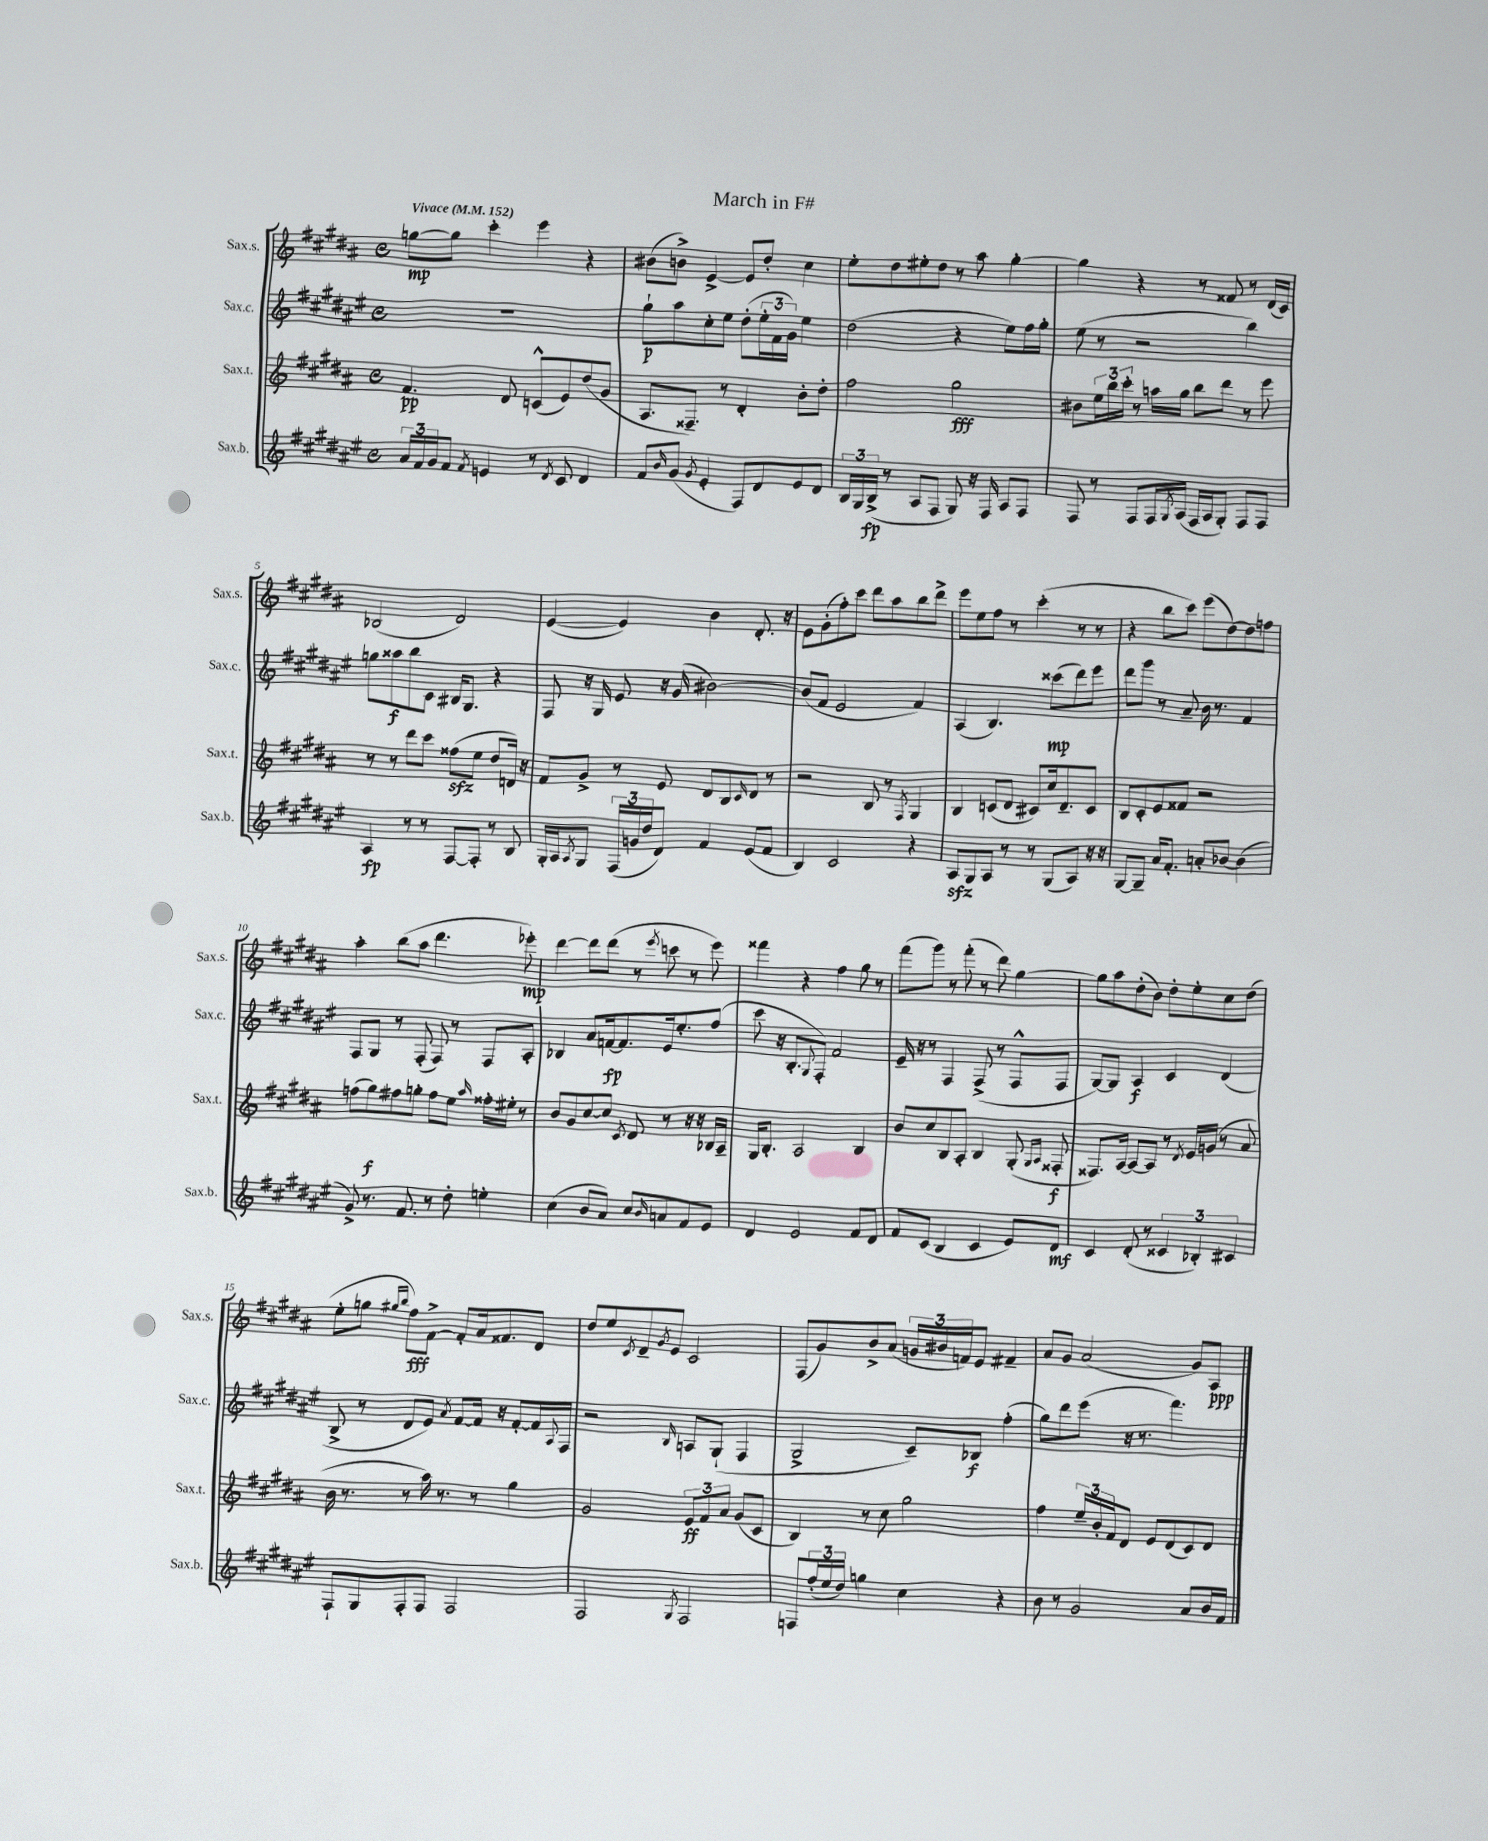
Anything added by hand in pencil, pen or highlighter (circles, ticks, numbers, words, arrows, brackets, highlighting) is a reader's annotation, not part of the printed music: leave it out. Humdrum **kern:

**kern	**kern	**kern	**kern
*staff4	*staff3	*staff2	*staff1
*clefG2	*clefG2	*clefG2	*clefG2
*k[f#c#g#d#a#e#]	*k[f#c#g#d#a#]	*k[f#c#g#d#a#e#]	*k[f#c#g#d#a#]
*M4/4	*M4/4	*M4/4	*M4/4
*met(c)	*met(c)	*met(c)	*met(c)
*MM152	*MM152	*MM152	*MM152
24a#/LL	4.f#/	1r	[8gg\L
24f#/	.	.	.
24g#/J	.	.	.
8f#/J	.	.	8gg\]J
8qf#/	.	.	.
4e/	.	.	4ccc#'\
.	8d#/	.	.
8r	(8c^^/L	.	4eee\
8qd#/	.	.	.
8c#/	8e/)	.	.
4d#/	(8dd#/	.	4r
.	8g#/J	.	.
=	=	=	=
8f#/L	8.A#/L	8gg#`\L	(8b#\L
16qqb/	.	.	.
(8g#/J	.	8aa#\	8b^\J)
.	8.F##~/J)	.	.
8qg#/	.	.	.
4e#'/	.	8cc#'\	[4e^/
.	8r	8ee#\J	.
8F#/L)	4d#'/	(8dd#'\L	8e/]L
8d#/	.	24ee#'\L	8dd#'/J
.	.	24f#\	.
.	.	24g#\JJ)	.
8e#/	8b'\L	4ee#\	4cc#\
8d#/J	8dd#'\J	.	.
=	=	=	=
24B/LL	2ff#\	(2dd#\	8ee'\L
24G#/	.	.	.
(24B^/JJ	.	.	.
8r	.	.	8dd#\
8A#/L	.	.	8ee#'\
8F#/J	.	.	8dd#\J
8G#/)	2gg#\	4r	8r
16r	.	.	8aa#\
16F#/	.	.	.
8A#/L	.	8ee#\L)	[4gg#'\
8F#/J	.	16ff#\L	.
.	.	16gg#'\JJ	.
=	=	=	=
8F#/	8b#\L	(8ee#\	4gg#\]
8r	24ee\L	8r	.
.	24bb\	.	.
.	24ccc#'\JJ	.	.
8F#/L	8r	2r	4r
16F#/L	16aa\LL	.	.
8qG#/	.	.	.
(16A#/JJ	16gg#\JJ	.	.
16F#/LL	8bb\L	.	8r
16A#/J	.	.	.
8G#'/J)	8ddd#\J	.	8f##/
8F#/L	8r	4bb\)	8r
8F#/J	8eee\	.	(16d#/LL
.	.	.	16c#/JJ)
=	=	=	=
4A#/	8r	8gg\L	(2B-/
.	8r	8aa##\	.
8r	8ddd#\L	8bb\	.
8r	8ccc#\J	8c#\J	.
[8F#/L	(8ff##\L	16B#/LK	2d#/)
.	.	8.G#/J	.
8F#'/]J	8ee\J	.	.
8r	8dd#/L	4r	.
8B/	16d/Jk)	.	.
.	16r	.	.
=	=	=	=
16G#'/LL	8f#/L	8F#/	([4e/
16A#/J	.	.	.
8qA#/	.	.	.
8G#/J	8g#^/J	16r	.
.	.	16G#/	.
(24F#/LL	8r	8e#/	4e/])
24g/	.	.	.
24dd#/J	.	.	.
8d#/J)	8e/	16r	.
.	.	(16g#/	.
4f#/	8d#/L	[2b#\)	4b\
.	8B/	.	.
.	16qqc#/	.	.
(8e#/L	8d#/J	.	8.d#'/
8f#/J	8r	.	.
.	.	.	16r
=	=	=	=
4B/)	2r	(8b#/]L	8e\L
.	.	8f#/J	(8g#'\
2c#/	.	2e#/	8ff#'\)
.	.	.	8ccc#\J
.	8B/	.	8ddd#\L
.	8r	.	8aa#\
.	8qF#/	.	.
4r	4G#/	4f#/)	8bb\
.	.	.	8ddd#^\J
=	=	=	=
8A#/L	4B/	(4A#/	8eee\L
8G#/	.	.	8ee\
8A#/J	(8c/L	4.B/)	8ff#\J
8r	8d#/J	.	8r
8r	8c#/L)	.	(4ccc#'\
(8G#/L	16cc#/k	(8ccc##\L	.
.	8.d#~/	.	.
8A#/J)	.	8ddd#\)	8r
16r	8c#/J	8eee#\J	8r
16r	.	.	.
=	=	=	=
[8G#/L	8B/L	8ddd#\L	4r
8G#~/]J	8c#'/	8ggg#\J	.
16a#/LK	8e/	8r	8bb\L
8.f#'/J	.	.	.
.	8f##/J	8a#~/	8ccc#\J)
8a'/L	2r	16b\	(8eee\L
.	.	8.r	.
[8b-/J	.	.	[8dd#\)
(4b-\]	.	4f#/	8dd#\]
.	.	.	8ff\J
=	=	=	=
8g#^/)	(8ff\L	8F#/L	4aa#'\
8.r	8gg#\)	8G#/J	.
.	8ff#\	8r	(8bb\L
8.f#/	.	.	.
.	8gg'\J	(8F#'/	8aa#\J
8r	8ff#\L	8F#/)	4.ddd#\
8dd#'\	8ee\J	8r	.
.	16qqaa#/	.	.
4ee'\	16ff##'\LL	8F#/L	.
.	16ee#'\JJ	.	.
.	8r	8A#'/J	8eee-'\)
=	=	=	=
(4cc#\	8b/L	4B-/	[4ddd#\
.	8g#/	.	.
8b/L	[8cc#/	8a#/L	8ddd#\]L
8a#/J)	8cc#/]J	[16f/k	(8ddd#\J
.	.	8.f/]	.
.	8qc#/	.	.
8cc#/L	8d#/	.	8r
16qqb/	.	.	8qeee/
8a/	8r	16e#/k	8ccc\
.	.	8.ee#'/	.
8f#/	16r	.	8r
.	16r	.	.
8e#/J	16B-/LL	(8ff#/J	8eee\)
.	16A#~/JJ	.	.
=	=	=	=
4d#/	16G#/LK	8ccc#\	4fff##\
.	8.B'/J	.	.
.	.	16r	.
.	.	8.B'/L	.
2e#/	2A#/	.	4r
.	.	8qqG#/	.
.	.	8F#'/J)	.
.	.	2f#/	4ff#\
8f#/L	4B/	.	8gg#\
8d#/J	.	.	8r
=	=	=	=
8f#/L	8b/L	16e#~/	(8fff#\L
.	.	16r	.
(8c#/J	8cc#/	8r	8ggg#\J)
4B/	8B/	4F#/	8r
.	8A#'/J	.	(8fff#'\
4c#/	4B/	(8F#^/	8r
.	.	8r	8ddd#\)
8e#/L)	(8G#'/	8F#^^/L	[4gg#\
.	16qqG#/LL	.	.
.	16qqA#/JJ	.	.
8d#/J	8F##'/	8F#/J	.
=	=	=	=
4c#/	8.F##/L)	[8G#/L)	8gg#\]L
.	.	8G#/]J	8aa#\
.	[16A#/Jk	.	.
(8d#'/	8A#/_L	4A#/	(8dd#'\
8r	8A#/]J	.	8b\J)
6c##/	8r	4c#/	8dd#'\L
.	8qd#/	.	.
.	16e/LL	.	8ee'\
6B-'/)	.	.	.
.	(16g/JJ	.	.
.	8r	(4d#/	8cc#\
6c#/	.	.	.
.	8a#/	.	(8dd#\J
=	=	=	=
8F#`/L	16b\	8B^/	8ee'\L
.	8.r	.	.
8G#/	.	8r	8gg\J
.	.	.	16qqgg#/LL
.	.	.	16qqbb/JJ
8F#'/	8r	8d#/L	8ff#\L)
8F#/J	16aa#\)	8e#/J)	[8f#^\J
.	8.r	.	.
.	.	8qa#/	.
2F#/	.	[8f#/L	8f#'/]L
.	8r	16f#/]Jk	16a#/k
.	.	16r	8.f##/
.	4gg#\	[8f#'/L	.
.	.	16f#/]L	8d#/J
.	.	8qqA#/	.
.	.	16F#/JJ	.
=	=	=	=
2F#/	2g#/	2r	8dd#/L
.	.	.	8ee/
.	.	.	8qc#/
.	.	.	8d#~/
.	.	.	8qg#/
.	.	.	8e/J
8qG#/	.	16qqB/	.
2F#/	12e/L	8A/L	2c#/
.	12f#/	.	.
.	.	(8G#`/J	.
.	12a#/J	.	.
.	(8g#/L	4F#/	.
.	8c#/J	.	.
=	=	=	=
8F/L	4B/)	2G#^/	(8F#/L
(24ff#'/L	.	.	8g#/)
24ee#/	.	.	.
24dd#/JJ)	.	.	.
4gg\	8r	.	8b^/
.	8cc#\	.	(8a#/J
4cc#\	2gg#\	8c#~/L)	24g/LL
.	.	.	24b#/
.	.	.	24f/J)
.	.	8B-/J	8e/J
4r	.	(4ff#'\	4f#~/
=	=	=	=
8b\	4ff#\	8gg#\L)	8a#/L
8r	.	8ddd#\	8g#/J
2g#/	24ee~/LL	(8eee#\J	(2a#/
.	24b'/	.	.
.	24f#/J	.	.
.	8d#/J	16r	.
.	.	8.r	.
.	8e/L	.	.
.	(8d#/	4.fff#\)	.
8a#/L	8c#/)	.	8g#/L)
16b/L	8d#/J	.	8A#/J
16f#/JJ	.	.	.
==	==	==	==
*-	*-	*-	*-
